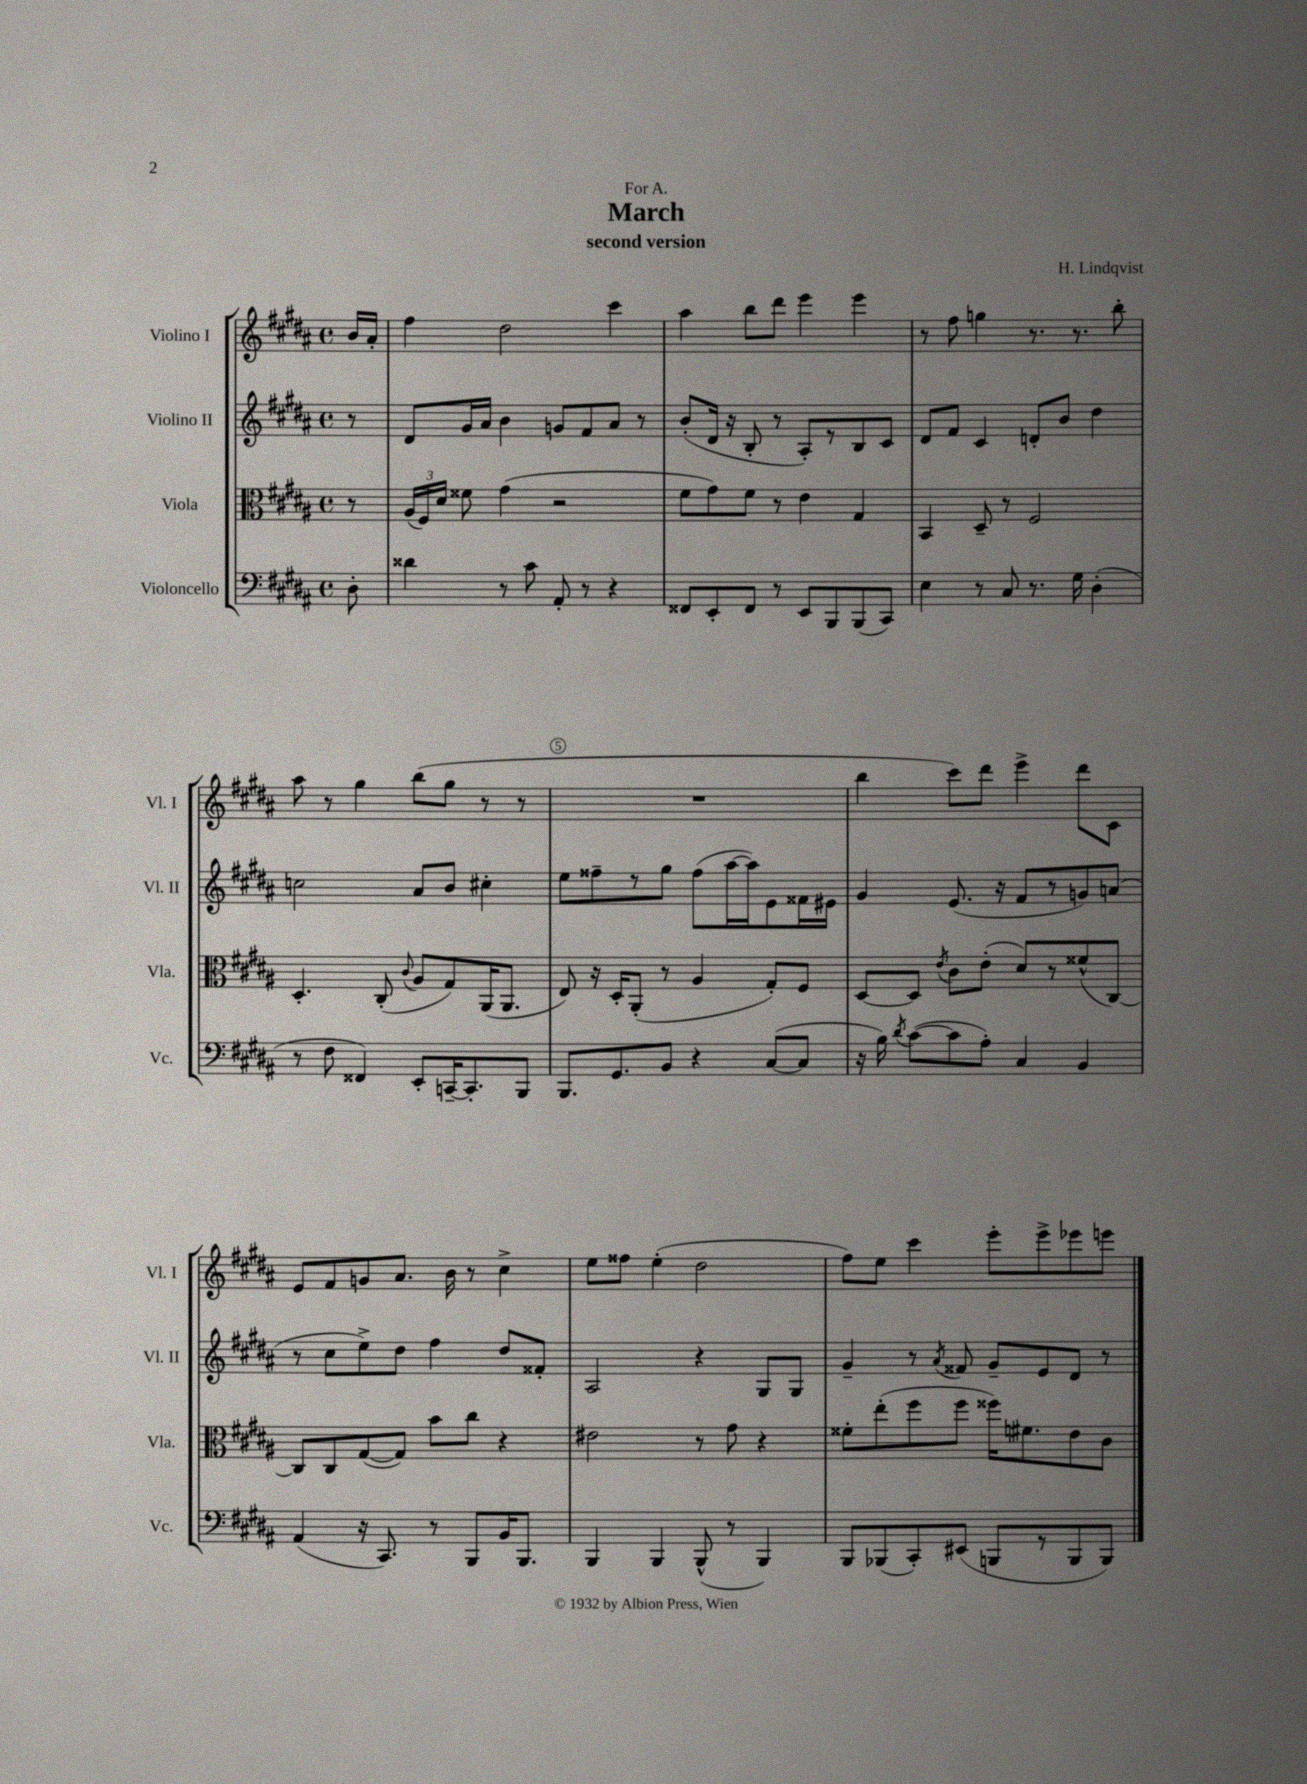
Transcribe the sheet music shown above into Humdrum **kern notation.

**kern	**kern	**kern	**kern
*staff4	*staff3	*staff2	*staff1
*clefF4	*clefC3	*clefG2	*clefG2
*k[f#c#g#d#a#]	*k[f#c#g#d#a#]	*k[f#c#g#d#a#]	*k[f#c#g#d#a#]
*M4/4	*M4/4	*M4/4	*M4/4
*met(c)	*met(c)	*met(c)	*met(c)
8D#'\	8r	8r	16b/LL
.	.	.	16a#'/JJ
=	=	=	=
4d##\	(24A#/LL	8d#/L	4ff#\
.	24F#/)	.	.
.	24d#/JJ	.	.
.	8f##\	16g#/L	.
.	.	16a#/JJ	.
8r	(4g#\	4b\	2dd#\
8c#\	.	.	.
8AA#'/	2r	8g/L	.
8r	.	8f#/	.
4r	.	8a#/J	4ccc#\
.	.	8r	.
=	=	=	=
8FF##/L	8f#\L	(8b'/L	4aa#\
8EE'/	8g#\)	16d#/Jk	.
.	.	16r	.
8FF##/J	8f#\J	8B'/	8bb\L
8r	8r	8r	8ddd#\J
8EE/L	4e\	8A#'/L)	4eee\
8BBB/	.	8r	.
(8BBB/	4G#/	8B/	4eee\
8CC#/J)	.	8c#/J	.
=	=	=	=
4E\	4BB/	8d#/L	8r
.	.	8f#/J	8ff#\
8r	8D#~/	4c#/	4gg\
8C#/	8r	.	.
8.r	2F#/	8d'/L	8.r
.	.	8b/J	.
16G#\	.	.	8.r
(4D#'\	.	4dd#\	.
.	.	.	8bb'\
=	=	=	=
8r	4.D#'/	2cc\	8aa#\
8F#\	.	.	8r
4FF##/)	.	.	4gg#\
.	(8C#'/	.	.
.	8qqc#/	.	.
8EE'/L	8A#/L	8a#/L	(8bb\L
[16CC~/K	8G#/)	8b/J	8gg#\J
8.CC'/]	.	.	.
.	(16AA#/K	4cc#'\	8r
.	8.AA#/J	.	.
8BBB/J	.	.	8r
=	=	=	=
8.BBB/L	8E/)	8ee\L	1r
.	16r	8ff##~\	.
8.GG#/	16D#'/LK	.	.
.	(8AA#'/J	8r	.
8BB/J	8r	8gg#\J	.
4r	4A#/	(8ff##\L	.
.	.	[16aa#\L	.
.	.	16aa#\]J)	.
([8C#/L	8G#'/L)	8e\	.
8C#/]J	8F#/J	16f##\L	.
.	.	16e#\JJ	.
=	=	=	=
16r	[8D#/L	4g#/	4bb\
16B\)	.	.	.
8qd#/	.	.	.
([8c#\L	8D#/]J	.	.
.	8qe/	.	.
8c#\]	8c#\L	(8.e/	8ccc#\L)
8A#'\J)	(8e'\J	.	8ddd#\J
.	.	16r	.
4C#/	8d#/L)	8f#/L	4eee^\
.	8r	8r	.
4BB/	(8f##^^/	8g/)	8ddd#\L
.	[8C#/J)	(8a/J	8c#\J
=	=	=	=
(4AA#/	8C#/]L	8r	8e/L
.	8C#/	8cc#\L	8f#/
16r	([8G#/	8ee^\)	8g/
8.CC#/)	.	.	.
.	8G#/]J)	8dd#\J	8.a#/J
8r	8b\L	4ff#\	.
.	.	.	16b\
8BBB/L	8cc#\J	.	8r
16BB/K	4r	8dd#/L	4cc#^\
8.BBB/J	.	.	.
.	.	8f##'/J	.
=	=	=	=
4BBB/	2e#\	2A#/	8ee\L
.	.	.	8ff##\J
4BBB/	.	.	(4ee'\
(8BBB^^/	8r	4r	2dd#\
8r	8g#\	.	.
4BBB/)	4r	8G#/L	.
.	.	8G#/J	.
=	=	=	=
8BBB/L	8f##'\L	4g#~/	8ff#\L)
(8BBB-/	(8ee'\	.	8ee\J
8CC#'/)	8ff#\	8r	4ccc#\
.	.	8qa#/	.
(8EE#/J	8ff#\J	8f##/	.
8BBB/L	16ff##\LK)	8g#~/L	8eee'\L
.	8.f#\	.	.
8r	.	8e/	8eee^\
8BBB/	8e\	8d#/J	8eee-\
8BBB/J)	8c#\J	8r	8eee\J
==	==	==	==
*-	*-	*-	*-
